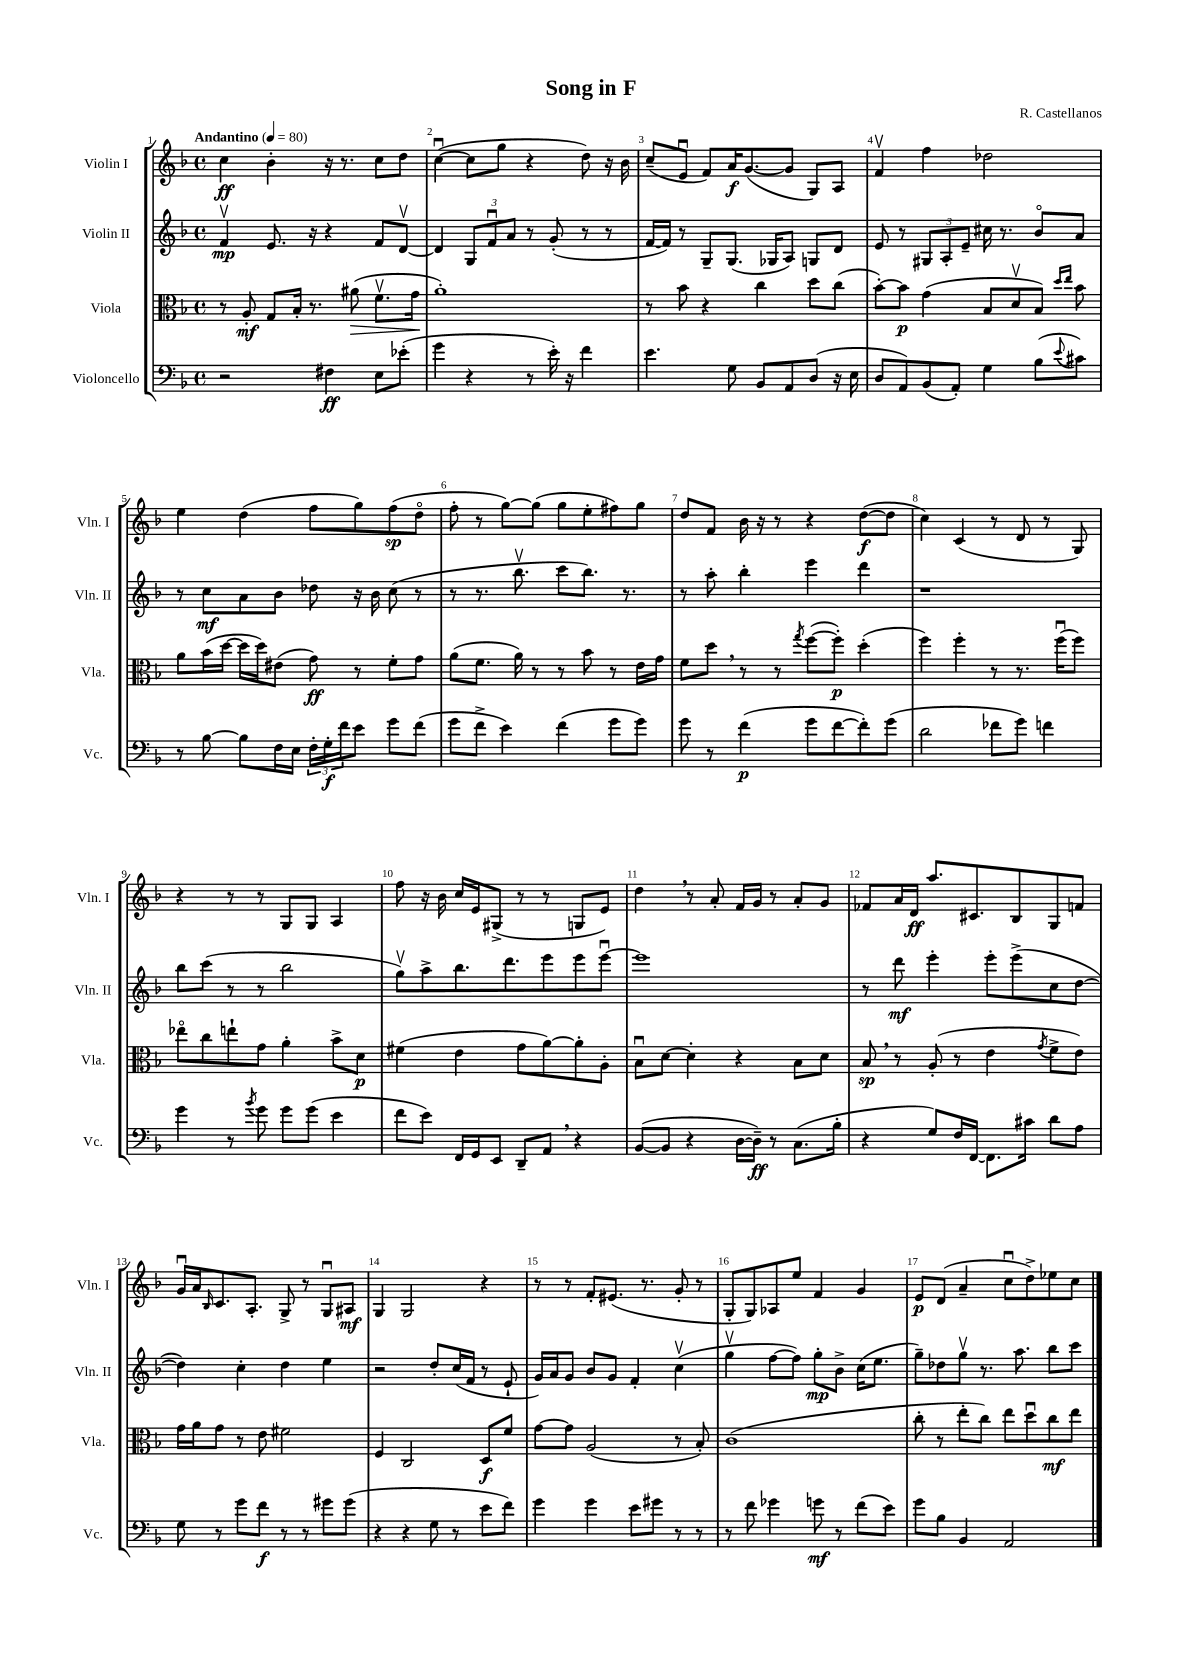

**kern	**kern	**kern	**kern
*staff4	*staff3	*staff2	*staff1
*clefF4	*clefC3	*clefG2	*clefG2
*k[b-]	*k[b-]	*k[b-]	*k[b-]
*M4/4	*M4/4	*M4/4	*M4/4
*met(c)	*met(c)	*met(c)	*met(c)
*MM80	*MM80	*MM80	*MM80
2r	8r	4fv/	4cc\
.	8A'/	.	.
.	8G/L	8.e/	4b-'\
.	16B-'/Jk	.	.
.	8.r	16r	.
4F#\	.	4r	16r
.	.	.	8.r
.	(8a#\	.	.
8E\L	8.fv\L	8f/L	8cc\L
(8e-'\J	.	[8dv/J	8dd\J
.	16g\Jk	.	.
=	=	=	=
4g\	1a')	4d/]	([4ccu\
4r	.	12G/L	8cc\]L
.	.	12fu/	.
.	.	.	8gg\J
.	.	12a/J	.
8r	.	8r	4r
16e'\)	.	(8g'/	.
16r	.	.	.
4f\	.	8r	8dd\)
.	.	8r	16r
.	.	.	16b-\
=	=	=	=
4.e\	8r	[16f/LL	(8cc~/L
.	.	16f/]JJ)	.
.	8b-\	8r	8eu/J
.	4r	8G~/L	8f/L)
8G\	.	(8.G/J	16a/K
.	.	.	([8.g/
8BB-/L	4cc\	.	.
.	.	16G-/LK	.
8AA/	.	8A/J)	8g/]J
(8D/J	8dd\L	8G/L	8G/L)
16r	(8cc\J	8d/J	8A/J
16E\	.	.	.
=	=	=	=
8D/L	[8b-'\L)	8e/	4fv/
8AA/)	8b-\]J	8r	.
(8BB-/	(4g\	12G#/L	4ff\
.	.	12A'/	.
8AA'/J)	.	.	.
.	.	12e~/J	.
4G\	8B-/L	16cc#\	2dd-\
.	.	8.r	.
.	8dv/	.	.
(8B-\L	8B-/J)	8b-o/L	.
.	16qqdd/LL	.	.
8qqe/	16qqee/JJ	.	.
8c#\J)	8b-\	8a/J	.
=	=	=	=
8r	8a\L	8r	4ee\
[8B-\	(16b-\L	8cc\L	.
.	[16dd\JJ	.	.
8B-\]L	16dd\]LL	8a\	(4dd\
.	16dd\J)	.	.
16F\L	(8e#\J	8b-\J	.
16E\JJ	.	.	.
24F'\LL	8g\)	8dd-\	8ff\L
24G'\	.	.	.
24f\J	.	.	.
8e\J	8r	16r	8gg\)
.	.	16b-\	.
8g\L	8f'\L	(8cc\	(8ff\
(8f\J	8g\J	8r	8ddo\J
=	=	=	=
8g\L	(8a\L	8r	8ff'\
8f^\J	8.f\J	8.r	8r
4e\)	.	.	[8gg\L)
.	16a\)	8.bb-v\	.
.	8r	.	(8gg\]J
(4f\	8r	8ccc\L	8gg\L
.	8b-\	8.bb-\J)	8ee'\
8g\L	8r	.	8ff#\)
.	.	8.r	.
8g\J)	16e\LL	.	8gg\J
.	16g\JJ	.	.
=	=	=	=
8g\	8f\L	8r	8dd/L
8r	8dd\J	8aa'\	8f/J
(4f\	8r	4bb-'\	16b-\
.	.	.	16r
.	8r	.	8r
.	8qgg/	.	.
8g\L	([8ff\L	4eee\	4r
[8f\	8ff'\]J)	.	.
8f'\])	(4dd'\	4ddd\	([8dd\L
(8g\J	.	.	8dd\]J
=	=	=	=
2d\	4ff\)	1r	4cc\)
.	4ff'\	.	(4c/
8f-\L	8r	.	8r
8g\J)	8.r	.	8d/
4f\	.	.	8r
.	(16ffu\LK	.	.
.	8ff\J)	.	8G/)
=	=	=	=
4g\	8ee-o\L	8bb-\L	4r
.	8cc\	(8ccc\J	.
8r	8ee`\	8r	8r
8qb-/	.	.	.
8g\	8g\J	8r	8r
8g\L	4a'\	2bb-\	8G/L
(8g\J	.	.	8G/J
4e\	8b-^\L	.	4A/
.	8d\J	.	.
=	=	=	=
8f\L	(4f#\	8ggv\L)	8ff\
8e\J)	.	8aa^\	16r
.	.	.	16b-\
16FF/LL	4e\	8.bb-\	16cc/LL
16GG/J	.	.	16e/J
8EE/J	.	.	(8G#^/J
.	.	8.ddd\	.
8DD~/L	8g\L	.	8r
8AA/J	[8a\)	8eee\	8r
4r	8a'\]	8eee\	8G/L
.	8A'\J	[8eeeu\J	8e/J)
=	=	=	=
([8BB-/L	8B-u\L	1eee]	4dd\
8BB-/]J	[8d\J	.	.
4r	4d'\]	.	8r
.	.	.	8a'/
[16D\LL	4r	.	16f/LL
16D~\]JJ)	.	.	16g/JJ
8r	.	.	8r
(8.C\L	8B-\L	.	8a'/L
.	8d\J	.	8g/J
16B-'\Jk	.	.	.
=	=	=	=
4r	8B-/	8r	8f-/L
.	8r	8ddd\	16a/L
.	.	.	16d/JJ
8G/L)	(8A'/	4eee'\	8.aa/L
16F/L	8r	.	.
[16FF/JJ	.	.	8.c#/
8.FF\]L	4e\	8eee'\L	.
.	.	(8eee^\	8B-/
16c#\Jk	.	.	.
.	8qg/	.	.
8d\L	8f^\L	8cc\	8G/
8A\J	8e\J)	[8dd\J	8f/J
=	=	=	=
8G\	16g\LL	4dd\])	16gu/LL
.	16a\J	.	16a/J
.	.	.	16qqB-/
8r	8g\J	.	8.c/
8g\L	8r	4cc'\	.
.	.	.	8.A'/J
8f\J	8e\	.	.
8r	2f#\	4dd\	8G^/
8r	.	.	8r
8g#\L	.	4ee\	8Gu/L
(8g#\J	.	.	8A#/J
=	=	=	=
4r	4F/	2r	4G/
4r	2C/	.	2G/
8G\	.	8dd'/L	.
8r	.	(16cc/L	.
.	.	16f/JJ	.
8e\L	8D/L	8r	4r
8f\J)	8f/J	8e`/	.
=	=	=	=
4g\	[8g\L	16g/LL)	8r
.	.	16a/J	.
.	8g\]J	8g/J	8r
4g\	(2A/	8b-/L	8f'/L
.	.	8g/J	(8.e#/J
8e\L	.	4f'/	.
.	.	.	8.r
8g#\J	.	.	.
8r	8r	(4ccv\	8g'/
8r	8B-'/)	.	8r
=	=	=	=
8r	(1c	4ggv\	8G'/L
8f\	.	.	8G/)
4g-\	.	[8ff\L	8A-/
.	.	8ff\]J)	8ee/J
8g\	.	8gg'\L	4f/
8r	.	8b-^\J	.
(8f\L	.	(16cc\LK	4g/
.	.	8.ee\J	.
8e\J)	.	.	.
=	=	=	=
8g\L	8cc'\	8gg~\L)	8e/L
8B-\J	8r	8dd-\	(8d/J
4BB-/	8ee'\L	8ggv\J	4a~/
.	8cc\J)	8.r	.
2AA/	8ee\L	.	8ccu\L
.	.	8.aa\	.
.	8ddu\	.	8dd^\)
.	8cc\	8bb-\L	8ee-\
.	8ee\J	8ccc\J	8cc\J
==	==	==	==
*-	*-	*-	*-
